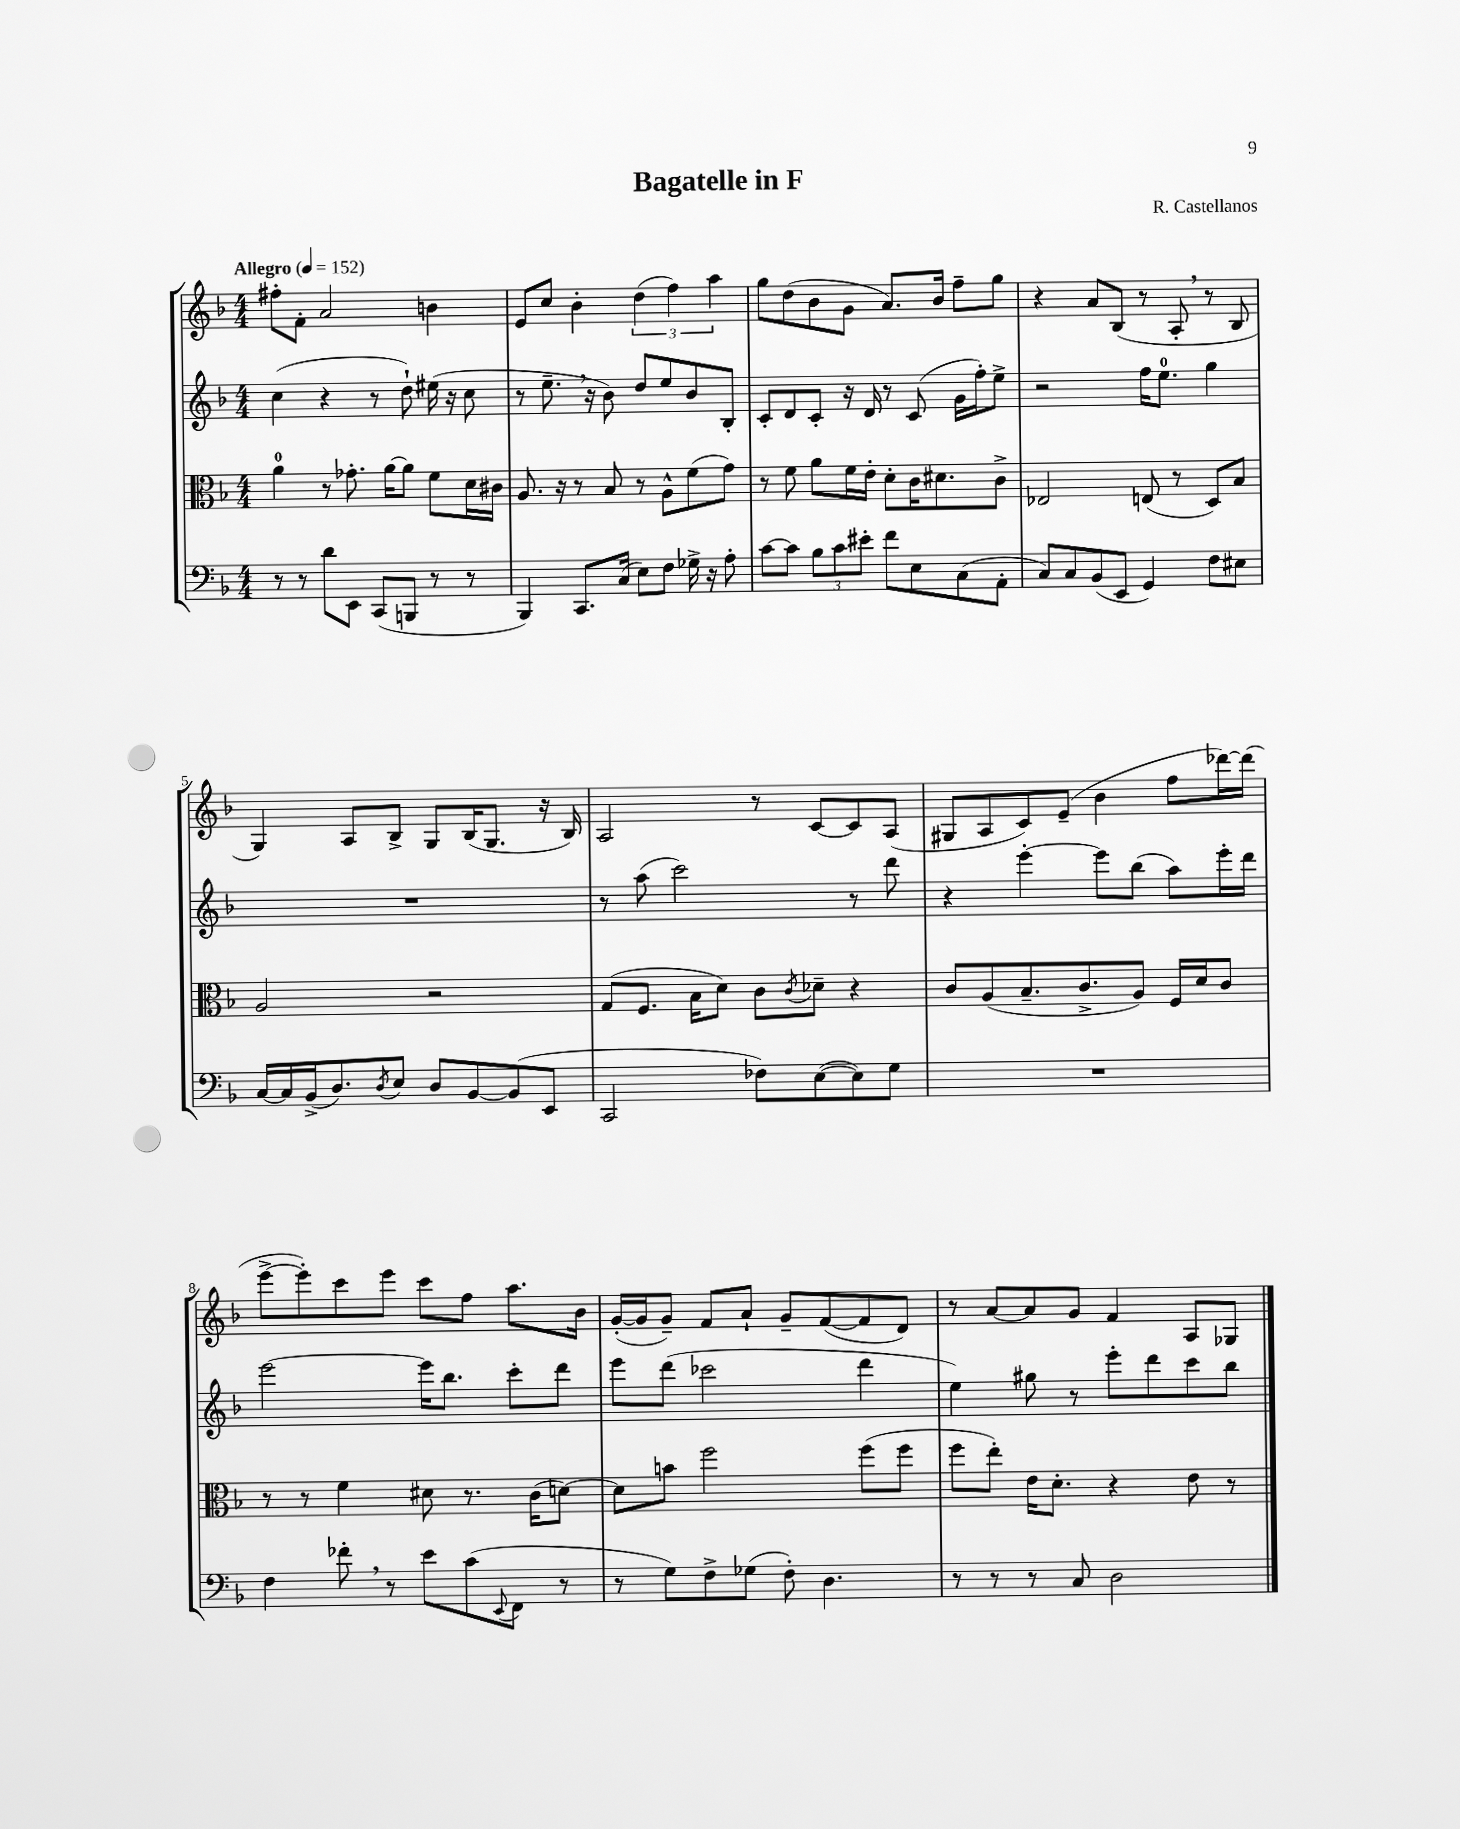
\header { title = "Bagatelle in F" composer = "R. Castellanos" }
<<
\new StaffGroup <<
\new Staff = "s0" {
    \clef treble \key f \major \numericTimeSignature \time 4/4 \tempo "Allegro" 4 = 152
    fis''8-. f'8-. a'2 b'4 |
    e'8 c''8 bes'4-. \tuplet 3/2 { d''4( f''4) a''4 } |
    g''8 d''8( bes'8 g'8 a'8.) bes'16 f''8-- g''8 |
    r4 a'8 bes8( r8 a8-. \breathe r8 bes8 |
    g4) a8 bes8-> g8 bes16( g8. r16 bes16) |
    a2 r8 c'8~ c'8 a8( |
    gis8 a8 c'8) e'8--( bes'4 f''8 des'''16~) des'''16( |
    e'''8~-> e'''8-.) c'''8 e'''8 c'''8 f''8 a''8. bes'16 |
    g'16~-.( g'16 g'8--) f'8 a'8-! g'8-- f'8~( f'8 d'8) |
    r8 a'8~ a'8 g'8 f'4 a8 ges8 \bar "|." |
}
\new Staff = "s1" {
    \clef treble \key f \major \numericTimeSignature \time 4/4
    c''4( r4 r8 d''8-!) eis''16( r16 c''8 |
    r8 e''8.-- \breathe r16 bes'8) d''8 e''8 bes'8 bes8-. |
    c'8-. d'8 c'8-. r16 d'16 r8 c'8( g'16 f''16-.) e''8-> |
    r2 f''16 e''8.-0 g''4 |
    R1 |
    r8 a''8( c'''2) r8 d'''8 |
    r4 e'''4~-. e'''8 bes''8( a''8) e'''16-. d'''16 |
    e'''2~ e'''16 bes''8. c'''8-. d'''8 |
    e'''8 d'''8( ces'''2 d'''4 |
    e''4) gis''8 r8 e'''8-. d'''8 c'''8 bes''8 \bar "|." |
}
\new Staff = "s2" {
    \clef alto \key f \major \numericTimeSignature \time 4/4
    a'4-0 r8 ges'8.-. a'16~ a'8 f'8 d'16 cis'16 |
    a8. r16 r8 bes8 r8 a8-^ f'8( g'8) |
    r8 f'8 a'8 f'16 e'16-. d'8-. c'16 dis'8. c'8-> |
    ees2 e8( r8 d8) bes8 |
    a2 r2 |
    g8( f8. bes16 d'8) c'8 \acciaccatura { c'8 } des'8-- r4 |
    c'8 a8( bes8.-- c'8.-> a8) f16 d'16 c'8 |
    r8 r8 f'4 dis'8 r8. c'16( d'8~) |
    d'8 b'8 f''2 f''8( f''8 |
    f''8 e''8-.) e'16 d'8.-. r4 e'8 r8 \bar "|." |
}
\new Staff = "s3" {
    \clef bass \key f \major \numericTimeSignature \time 4/4
    r8 r8 d'8 e,8 c,8( b,,8 r8 r8 |
    bes,,4) c,8. c16( e8) f8 ges16-> r16 a8-. |
    c'8~ c'8 \tuplet 3/2 { bes8 c'8 eis'8-. } f'8 e8 c8( a,8-. |
    c8) c8 bes,8( e,8 g,4) f8 eis8 |
    c16~ c16 bes,16->( d8.) \acciaccatura { d8 } e8 d8 bes,8~ bes,8( e,8 |
    c,2 fes8) e8~( e8) g8 |
    R1 |
    f4 fes'8-. \breathe r8 e'8 c'8( \appoggiatura { e,8 } f,8 r8 |
    r8 g8) f8-> ges8( f8-.) d4. |
    r8 r8 r8 c8 d2 \bar "|." |
}
>>
>>
